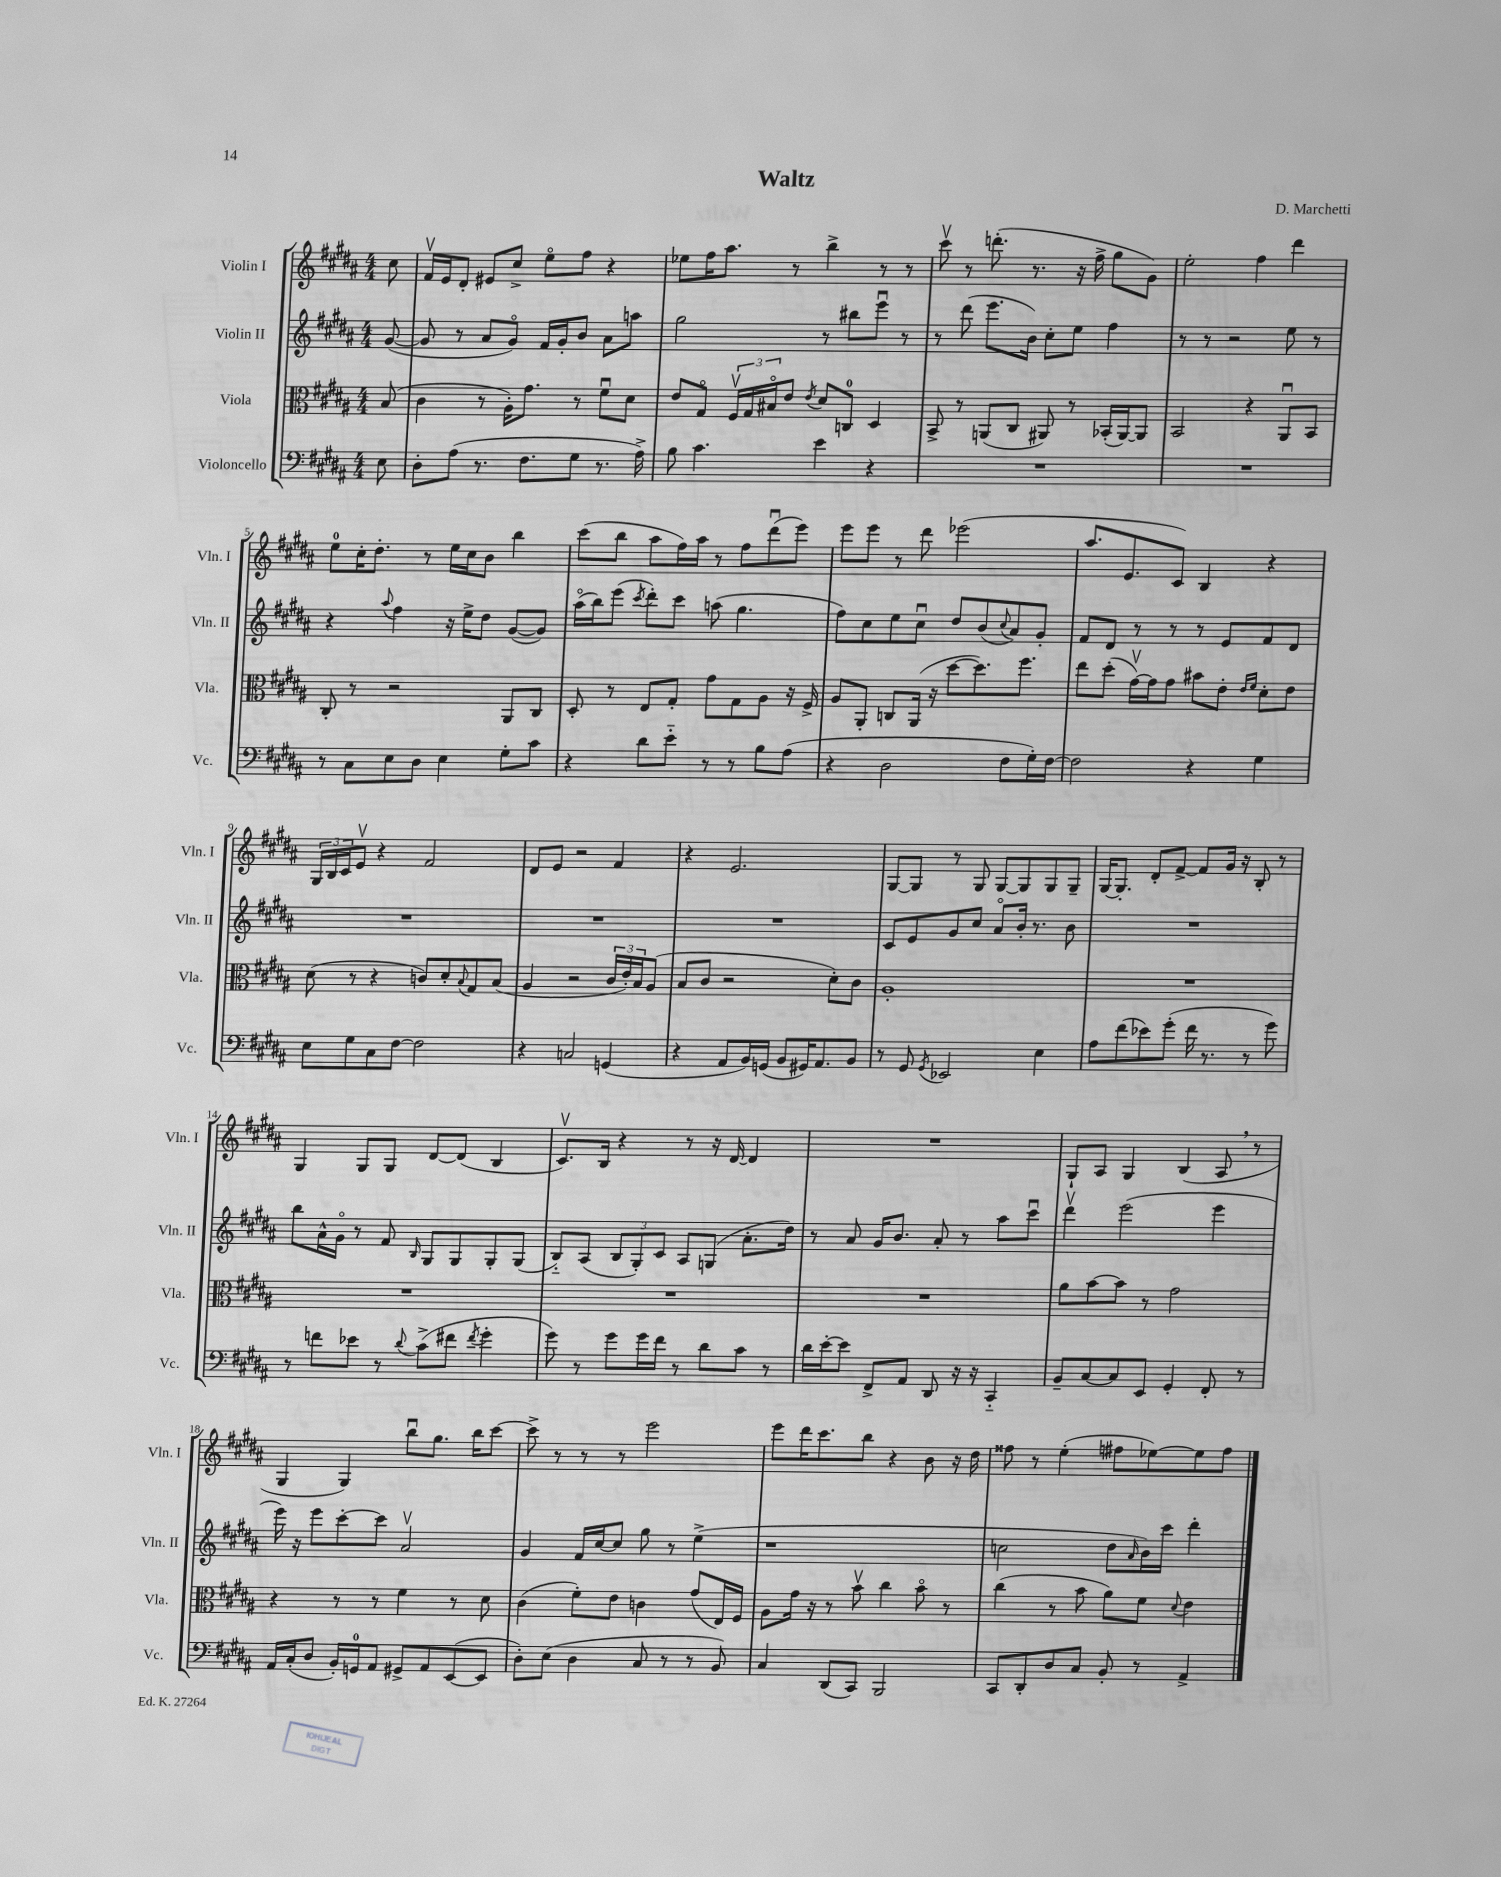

**kern	**kern	**kern	**kern
*staff4	*staff3	*staff2	*staff1
*clefF4	*clefC3	*clefG2	*clefG2
*k[f#c#g#d#a#]	*k[f#c#g#d#a#]	*k[f#c#g#d#a#]	*k[f#c#g#d#a#]
*M4/4	*M4/4	*M4/4	*M4/4
8E\	(8B/	([8g#/	8cc#\
=	=	=	=
8D#'\L	4c#\	8g#/]	16f#v/LL
.	.	.	16e/J
(8A#\J	.	8r	8d#'/J
8.r	8r	8a#/L	8e#/L
.	16A#'\LK)	8g#o/J)	8cc#^/J
8.F#\L	8.g#\J	.	.
.	.	16f#/LL	8eeo\L
.	.	16g#'/J	.
8G#\J	8r	8b/J	8ff#\J
8.r	8f#u\L	8a#\L	4r
.	8d#\J	8aa\J	.
16A#^\)	.	.	.
=	=	=	=
8B\	8e/L	2gg#\	8ee-\L
4.c#\	8G#o/J	.	16ff#\K
.	.	.	8.aa#\J
.	24F#v/LL	.	.
.	24G#/	.	.
.	24B#o/J	.	.
.	8e/J	.	8r
.	8qe/	.	.
4e\	8d#/L	8r	4bb^\
.	8C/J	8bb#\L	.
4r	4D#/	8eeeu\J	8r
.	.	8r	8r
=	=	=	=
1r	8BB^/	8r	8ccc#v\
.	8r	(8ddd#\	8r
.	(8AA/L	8.eee\L	(8.ddd'\
.	8C#/J	.	.
.	.	16b\Jk)	8.r
.	8AA#/)	8cc#'\L	.
.	8r	8ee\J	16r
.	.	.	16ff#^\
.	(16BB-'/LL	4ff#\	8gg#\L
.	[16AA#/J)	.	.
.	8AA#/]J	.	8g#\J)
=	=	=	=
1r	2BB/	8r	2ee'\
.	.	8r	.
.	.	2r	.
.	4r	.	4ff#\
.	8AA#u/L	8ee\	4ddd#\
.	8BB/J	8r	.
=	=	=	=
8r	8C#'/	4r	8ee\L
8C#\L	8r	.	16cc#'\K
.	.	.	8.dd#'\J
.	.	8qqaa#/	.
8E\	2r	4ff#\	.
8D#\J	.	.	8r
4E\	.	16r	16ee\LL
.	.	16ee^\LK	16cc#\J
.	.	8dd#\J	8b\J
8G#'\L	8AA#/L	([8g#/L	4bb\
8c#\J	8C#/J	8g#/]J)	.
=	=	=	=
4r	8D#'/	(16aa#o\LL	(8ccc#\L
.	.	16bb\J)	.
.	8r	(8eee\J	8bb\J
.	.	8qccc#/	.
8d#\L	8E/L	8ddd#'\L)	8aa#\L
8e'~\J	8G#'/J	8ccc#\J	16ff#\L)
.	.	.	16aa#\JJ
8r	8g#\L	(8aa\	8r
8r	8G#\	4.gg#\	8ff#\L
8B\L	8A#\J	.	(8ddd#u\
(8A#\J	16r	.	8eee\J)
.	16F#^/	.	.
=	=	=	=
4r	8A#/L	8ff#\L)	8eee\L
.	8AA#'/J	8cc#\	8eee\J
2D#\	8C/L	8ee\	8r
.	(16AA#/Jk	8cc#u\J	8ddd#\
.	16r	.	.
.	[8dd#\L	8dd#/L	(2eee-\
.	8.dd#\])	(8b/	.
.	.	8qqcc#/	.
8F#\L	.	8a#/)	.
.	8.ff#\J	.	.
16G#'\L)	.	8g#'/J	.
[16F#\JJ	.	.	.
=	=	=	=
2F#\]	8ee\L	8f#/L	8.aa#/L
.	(8dd#'\J	8d#/J	.
.	.	.	8.e/
.	[16g#v\LL)	8r	.
.	16g#\]J	.	.
.	8g#\J	8r	8c#/J)
4r	8b#\L	8r	4B/
.	8e'\J	8e/L	.
.	16qqe/LL	.	.
.	16qqf#/JJ	.	.
4G#\	8d#'\L	8f#/	4r
.	8e\J	8d#/J	.
=	=	=	=
8E\L	(8d#\	1r	24G#/LL
.	.	.	24B/
.	.	.	24c#/J
8G#\	8r	.	8ev/J
8C#\	4r	.	4r
[8F#\J	.	.	.
2F#\]	8c/L)	.	2f#/
.	8d#'/	.	.
.	8qqB/	.	.
.	8G#/	.	.
.	(8B/J	.	.
=	=	=	=
4r	4A#/	1r	8d#/L
.	.	.	8e/J
2C/	2r	.	2r
(4GG/	24c#/LL	.	4f#/
.	24e'/)	.	.
.	24B/J	.	.
.	(8A#/J	.	.
=	=	=	=
4r	8B/L	1r	4r
.	8c#/J	.	.
8AA#/L	2r	.	2.e/
16BB/L)	.	.	.
(16GG/JJ	.	.	.
8BB/L	.	.	.
16GG#/K)	.	.	.
8.AA#/	.	.	.
.	8d#'\L)	.	.
8BB/J	8c#\J	.	.
=	=	=	=
8r	1A#'	8c#/L	[8G#/L
8GG#/	.	8e/	8G#/]J
8qGG#/	.	.	.
2EE-/	.	8g#/	8r
.	.	8cc#/J	8G#/
.	.	8a#o/L	[8G#/L
.	.	16b'/Jk	8G#/]
.	.	8.r	.
4E\	.	.	8G#/
.	.	8b\	8G#~/J
=	=	=	=
8A#\L	1r	1r	[16G#/LK
.	.	.	8.G#'/]J
(8f#\	.	.	.
8e-\)	.	.	8d#'/L
(8g#'\J	.	.	[8f#^/J
16f#\	.	.	8f#/]L
8.r	.	.	.
.	.	.	16g#/Jk
.	.	.	16r
8r	.	.	8B'/
8g#\)	.	.	8r
=	=	=	=
8r	1r	8bb\L	4G#/
8f\L	.	16a#^^\L	.
.	.	16g#o\JJ	.
8e-\J	.	8r	8G#/L
8r	.	8f#/	8G#/J
8qqd#/	.	16qqB/	.
(8c#^\L	.	8G#/L	[8d#/L
8f#\J	.	8G#/	(8d#/]J
8qf#/	.	.	.
4g#'\	.	8G#'/	4B/
.	.	(8G#/J	.
=	=	=	=
8g#\)	1r	8B'~/L)	8.c#v/L)
8r	.	(8A#/J	.
.	.	.	16B/Jk
8g#\L	.	12B/L	4r
.	.	12G#'/)	.
16g#\L	.	.	.
.	.	12c#/J	.
16f#\JJ	.	.	.
8r	.	8A#/L	8r
8d#\L	.	(8G/J	16r
.	.	.	[16d#/
8c#\J	.	8.a#'\L	4d#/]
8r	.	.	.
.	.	16dd#\Jk)	.
=	=	=	=
16d#\LL	1r	8r	1r
[16e'\J	.	.	.
8e\]J	.	8a#/	.
8FF#^/L	.	16g#/LK	.
.	.	8.b/J	.
8AA#/J	.	.	.
8DD#/	.	8a#'/	.
16r	.	8r	.
16r	.	.	.
4CC#'~/	.	8aa#\L	.
.	.	8ccc#u\J	.
=	=	=	=
8BB~/L	8a#\L	4ddd#v\	8G#`/L
[8C#/	[8b\	.	8A#/J
8C#/]	8b\]J	(2eee\	4G#/
8EE/J	8r	.	.
4GG#'/	2g#\	.	(4B/
8FF#'/	.	4eee\	8A#/
8r	.	.	8r
=	=	=	=
16AA#/LL	4r	16eee\)	4G#/
(16C#'/J	.	16r	.
8D#/J	.	8eee\L	.
16BB'/LL)	8r	[8ccc#'\	4G#/)
16GG/J	.	.	.
8AA#/J	8r	8ccc#\]J	.
8GG#^/L	4f#\	2a#v/	8bbu\L
8AA#/	.	.	8.gg#\J
([8EE/	8r	.	.
.	.	.	16bb\LK
8EE/]J	8d#\	.	[8ccc#\J
=	=	=	=
8D#'\L)	(4c#\	4g#/	8ccc#^\]
(8E\J	.	.	8r
4D#\	8f#'\L)	16f#/LL	8r
.	.	[16cc#/J	.
.	8e\J	8cc#/]J	8r
8C#/	4c\	8gg#\	2eee\
8r	.	8r	.
8r	(8g#/L	(4ee^\	.
8BB/)	16E/L)	.	.
.	16F#/JJ	.	.
=	=	=	=
4C#/	8A#\L	1r	8eee\L
.	16g#\Jk	.	16ddd#\K
.	16r	.	8.ccc#\
(8DD#/L	8r	.	.
8CC#/J)	8bv\	.	8bb\J
2BBB/	4cc#\	.	4r
.	8bo\	.	8b\
.	8r	.	16r
.	.	.	16dd#\
=	=	=	=
8CC#/L	(4cc#\	2cc\	8ff##\
8DD#'/	.	.	8r
8D#/	8r	.	(4ee'\
8C#/J	8b\	.	.
8BB'/	8a#\L)	8dd#\L	8ff#\L
.	.	16qqa#/	.
8r	8f#\J	16b\L)	[8ee-\)
.	.	16ccc#\JJ	.
.	8qqd#/	.	.
4AA#^/	4e\	4ddd#'\	8ee-\]
.	.	.	8ff#\J
==	==	==	==
*-	*-	*-	*-
